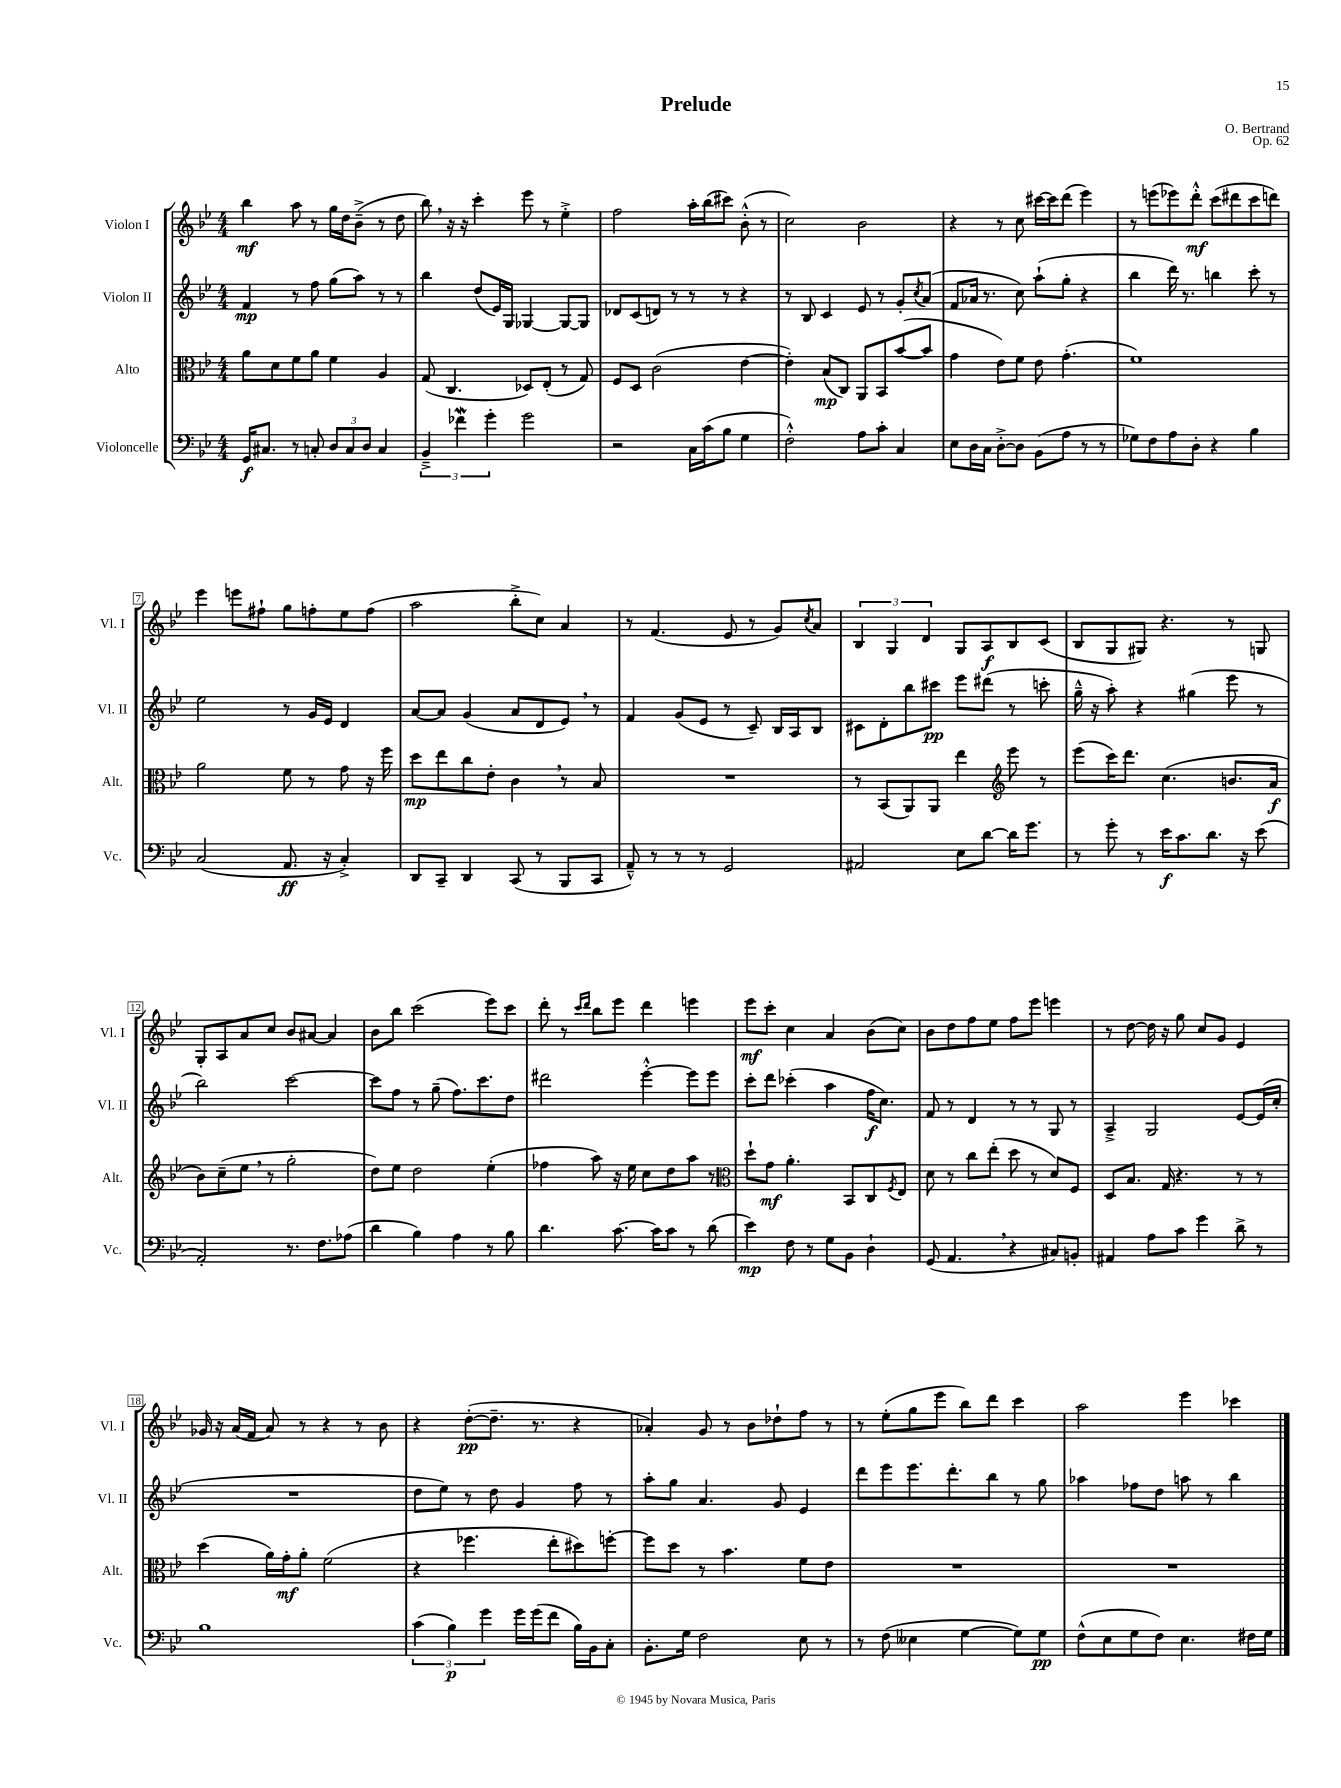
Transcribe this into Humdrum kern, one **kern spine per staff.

**kern	**kern	**kern	**kern
*staff4	*staff3	*staff2	*staff1
*clefF4	*clefC3	*clefG2	*clefG2
*k[b-e-]	*k[b-e-]	*k[b-e-]	*k[b-e-]
*M4/4	*M4/4	*M4/4	*M4/4
16GG	8a	4f	4bb-
8.C#	.	.	.
.	8d	.	.
8r	8f	8r	8aa
8C'	8a	8ff	8r
12D	4f	(8gg	16gg
.	.	.	16dd
12C	.	.	.
.	.	8aa)	(8b-~^
12D	.	.	.
4C	4A	8r	8r
.	.	8r	8dd
=	=	=	=
6BB-~^	(8G	4bb-	8bb-)
.	4.C	.	16r
6f-	.	.	.
.	.	.	16r
.	.	(8dd	4ccc'
6g'	.	.	.
.	.	16e-)	.
.	.	16G	.
2g	8D-)	[4G-	8eee-
.	(8E-'	.	8r
.	8r	8G-_	4ee-'^
.	8G)	8G-]	.
=	=	=	=
2r	8F	8d-	2ff
.	8D	(8c	.
.	(2c	8d)	.
.	.	8r	.
16C	.	8r	16aa'
(16c	.	.	(16bb-
8B-	.	8r	8ccc#)
4G	[4e-	4r	(8b-'^^
.	.	.	8r
=	=	=	=
2F'^^)	4e-'])	8r	2cc)
.	.	8B-	.
.	(8B-	4c	.
.	8C)	.	.
8A	8AA	8e-	2b-
8c'	8BB-	8r	.
4C	([8b-	8g'	.
.	.	8qcc	.
.	8b-]	(8a	.
=	=	=	=
8E-	4g	8f	4r
16D	.	16a-	.
16C	.	8.r	.
[8D'^	8e-)	.	8r
8D]	8f	8cc)	8cc
(8BB-	8e-	(8aa`	[16ccc#
.	.	.	16ccc#]
8A	(4.g'	8gg'	(8ddd
8r	.	4r	4eee-)
8r	.	.	.
=	=	=	=
8G-)	1f)	4bb-	8r
8F	.	.	(8eee
8A	.	16ddd)	8eee-)
.	.	8.r	.
8D'	.	.	8ddd'^^
4r	.	4bb	(8ccc
.	.	.	8ddd#
4B-	.	8ccc'	8ccc
.	.	8r	8ddd)
=	=	=	=
(2C	2a	2ee-	4eee-
.	.	.	8eee
.	.	.	8ff#`
8.AA	8f	8r	8gg
.	8r	16g	8ff'
16r	.	16e-	.
4C'^)	8g	4d	8ee-
.	16r	.	(8ff
.	16ff	.	.
=	=	=	=
8DD	8dd	[8a	2aa
8CC~	8ee-	8a]	.
4DD	8cc	(4g	.
.	8e-'	.	.
(8CC	4c	8a	8bb-'^
8r	.	8d	8cc)
8BBB-	8r	8e-)	4a
8CC	8B-	8r	.
=	=	=	=
8AA~^^)	1r	4f	8r
8r	.	.	(4.f
8r	.	(8g	.
8r	.	8e-	.
2GG	.	8r	8e-
.	.	8c~)	8r
.	.	16B-	8g)
.	.	16A	.
.	.	.	8qcc
.	.	8B-	8a
=	=	=	=
2AA#	8r	8c#	6B-
.	(8BB-	8d'	.
.	.	.	6G
.	8AA)	8bb-	.
.	.	.	6d
.	8AA	8ccc#	.
8E-	4ee-	8eee-	8G
[8d	.	(8ddd#	8A
*	*clefG2	*	*
16d]	8eee-	8r	8B-
8.g	.	.	.
.	8r	8ccc'	(8c
=	=	=	=
8r	(8eee-	16gg~^^	8B-
.	.	16r	.
8g'	16ccc)	8aa')	8G
.	8.ddd	.	.
8r	.	4r	8G#)
16e-	(4.cc	.	4.r
8.c	.	.	.
.	.	(4gg#	.
8.d	.	.	.
.	8.b	8eee-	8r
16r	.	.	.
(8e-	.	8r	8G
.	16a	.	.
=	=	=	=
2AA')	8b-)	2bb-)	8G'
.	(8cc~	.	8A
.	8ee-	.	8a
.	8r	.	8cc
8.r	2gg'	[2ccc	8b-
.	.	.	[8a#
8.F	.	.	.
.	.	.	4a#]
(8A-	.	.	.
=	=	=	=
4d	8dd)	8ccc]	8b-
.	8ee-	8ff	8bb-
4B-)	2dd	8r	(2ccc
.	.	(8gg~	.
4A	.	8.ff)	.
.	.	8.ccc	.
8r	(4ee-'	.	8eee-)
8B-	.	8dd	8ccc
=	=	=	=
4.d	4ff-	2ddd#	8ddd'
.	.	.	8r
.	.	.	16qqccc
.	.	.	16qqddd
.	8aa)	.	8bb-
[8.c	16r	.	8eee-
.	16ee-	.	.
.	8cc	[4eee-'^^	4ddd
16c]	.	.	.
8c	8dd	.	.
8r	8aa	8eee-]	4eee
(8d	8r	8eee-	.
=	=	=	=
*	*clefC3	*	*
4e-)	8dd`	8ccc'	8eee-
.	8g	8ddd	8ccc'
8F	4.a'	(4ccc-'	4cc
8r	.	.	.
8G	.	4aa	4a
8BB-	8BB-	.	.
4D`	8C	16ff	(8b-
.	.	8.cc)	.
.	8qF	.	.
.	8E-	.	8cc)
=	=	=	=
(8GG	8d	8f	8b-
4.AA	8r	8r	8dd
.	8cc	4d	8ff
.	(8ee-'	.	8ee-
4r	8dd	8r	8ff
.	8r	8r	8eee-
8C#)	8d)	8G	4eee
8BB'	8F	8r	.
=	=	=	=
4AA#	8D	4A~^	8r
.	8.B-	.	[8dd
8A	.	2G	16dd]
.	16G	.	16r
8c	4.r	.	8gg
4g	.	.	8cc
.	.	.	8g
8d^	8r	[8e-	4e-
8r	8r	(16e-]	.
.	.	16cc'	.
=	=	=	=
1B-	(4dd	1r	16g-
.	.	.	16r
.	.	.	(16a
.	.	.	16f
.	16a)	.	8a)
.	16g'	.	.
.	8a'	.	8r
.	(2f	.	4r
.	.	.	8r
.	.	.	8b-
=	=	=	=
(6c	4r	8dd	4r
.	.	8ee-)	.
6B-)	.	.	.
.	4.ff-	8r	([8dd'
6g	.	.	.
.	.	8dd	8.dd~]
16g	.	4g	.
(16g	.	.	8.r
8f	8ee-'	.	.
16B-)	8dd#)	8ff	4r
16BB-	.	.	.
8C'	[8ff'	8r	.
=	=	=	=
8.BB-'	8ff]	8aa'	4a-')
.	8dd	8gg	.
16G	.	.	.
2F	8r	4.a	8g
.	4.b-	.	8r
.	.	.	8b-
.	.	8g	8dd-`
8E-	8f	4e-	8ff
8r	8e-	.	8r
=	=	=	=
8r	1r	8ddd	8r
(8F	.	8eee-	(8ee-'
4E--	.	8.eee-	8gg
.	.	.	8eee-
.	.	8.ddd'	.
[4G	.	.	8bb-)
.	.	8bb-	8ddd
8G])	.	8r	4ccc
8G	.	8gg	.
=	=	=	=
(8F^^	1r	4aa-	2aa
8E-	.	.	.
8G	.	8ff-	.
8F)	.	8dd	.
4.E-	.	8aa	4eee-
.	.	8r	.
.	.	4bb-	4ccc-
16F#	.	.	.
16G	.	.	.
==	==	==	==
*-	*-	*-	*-
